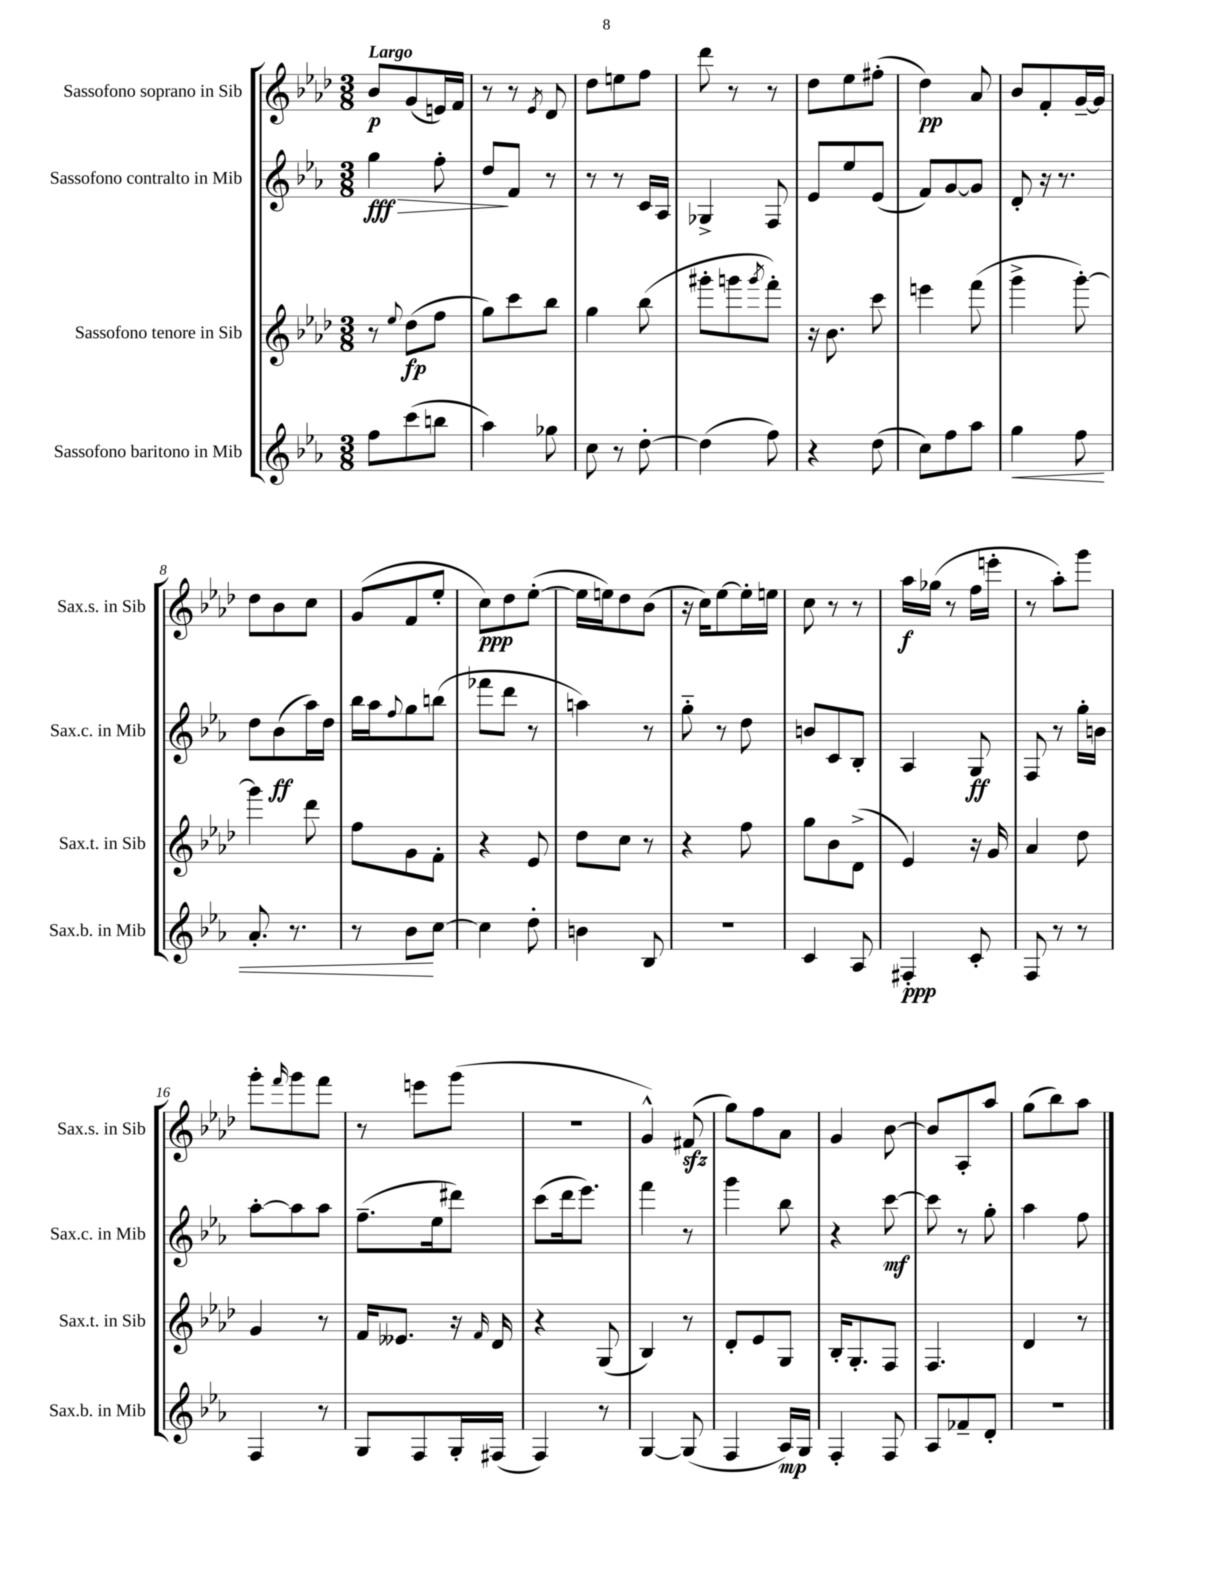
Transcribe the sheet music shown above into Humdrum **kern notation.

**kern	**dynam	**kern	**dynam	**kern	**dynam	**kern	**dynam
*part4	*part4	*part3	*part3	*part2	*part2	*part1	*part1
*staff4	*staff4	*staff3	*staff3	*staff2	*staff2	*staff1	*staff1
*I"Sassofono baritono in Mib	*	*I"Sassofono tenore in Sib	*	*I"Sassofono contralto in Mib	*	*I"Sassofono soprano in Sib	*
*I'Sax.b. in Mib	*	*I'Sax.t. in Sib	*	*I'Sax.c. in Mib	*	*I'Sax.s. in Sib	*
*clefG2	*	*clefG2	*	*clefG2	*	*clefG2	*
*k[b-e-a-]	*	*k[b-e-a-d-]	*	*k[b-e-a-]	*	*k[b-e-a-d-]	*
*M3/8	*	*M3/8	*	*M3/8	*	*M3/8	*
=1	=1	=1	=1	=1	=1	=1	=1
!	!	!	!	!	!	!LO:TX:a:B:t=Largo	!
!	!	!	!	!	!LO:HP:b	!	!
8ff\L	.	8r	.	4gg\	> fff	8b-/L	p
.	.	8qqee-/	.	.	.	.	.
(8ccc\	.	(8dd-\L	fp	.	.	(8g/	.
8bbn\J	.	8ff\J	.	8ff'\	.	16en/L)	.
.	.	.	.	.	.	16f/JJ	.
=2	=2	=2	=2	=2	=2	=2	=2
4aa-\)	.	8gg\L)	.	8dd/L	.	8r	.
.	.	8ccc\	.	8f/J	]	8r	.
.	.	.	.	.	.	8qe-/	.
8gg-X\	.	8bb-\J	.	8r	.	8d-/	.
=3	=3	=3	=3	=3	=3	=3	=3
8cc\	.	4gg\	.	8r	.	8dd-\L	.
8r	.	.	.	8r	.	8een\	.
[8dd'\	.	(8bb-\	.	16c/LL	.	8ff\J	.
.	.	.	.	16A-/JJ	.	.	.
=4	=4	=4	=4	=4	=4	=4	=4
(4dd\]	.	8ggg#X'\L	.	4G-X^/	.	8ddd-\	.
.	.	8gggn\	.	.	.	8r	.
.	.	8qggg/	.	.	.	.	.
8ff\)	.	8fff'\J)	.	8F/	.	8r	.
=5	=5	=5	=5	=5	=5	=5	=5
4r	.	16r	.	8e-/L	.	8dd-\L	.
.	.	8.b-\	.	.	.	.	.
.	.	.	.	8ee-/	.	8ee-\	.
(8dd\	.	8ccc\	.	(8e-/J	.	(8ff#X'\J	.
=6	=6	=6	=6	=6	=6	=6	=6
8cc\L)	.	4eeen\	.	8f/L)	.	4dd-\)	pp
8ff\	.	.	.	[8g/	.	.	.
8aa-\J	.	(8fff\	.	8g/J]	.	8a-/	.
=7	=7	=7	=7	=7	=7	=7	=7
!	!LO:HP:b	!	!	!	!	!	!
4gg\	<	4ggg^\	.	8d'/	.	8b-/L	.
.	.	.	.	16r	.	8f'/	.
.	.	.	.	8.r	.	.	.
8ff\	.	[8ggg'\)	.	.	.	[16g~/L	.
.	.	.	.	.	.	16g/JJ]	.
!!LO:LB:g=z
=8	=8	=8	=8	=8	=8	=8	=8
8.a-'/	.	4ggg\]	.	8dd\L	.	8dd-\L	.
.	.	.	.	(8b-\	ff	8b-\	.
8.r	.	.	.	.	.	.	.
.	.	8ddd-\	.	16aa-\L)	.	8cc\J	.
.	.	.	.	16dd\JJ	.	.	.
=9	=9	=9	=9	=9	=9	=9	=9
8r	.	8ff\L	.	16bb-\LL	.	(8g/L	.
.	.	.	.	16aa-\J	.	.	.
.	.	.	.	8qqff/	.	.	.
8b-\L	.	8g\	.	8gg\	.	8f/	.
[8cc\J	[	8f'\J	.	(8bbn\J	.	8ee-'/J	.
=10	=10	=10	=10	=10	=10	=10	=10
4cc\]	.	4r	.	8fff-X\L	.	8cc\L)	ppp
.	.	.	.	8ddd\J	.	8dd-\	.
8dd'\	.	8e-/	.	8r	.	([8ee-'\J	.
=11	=11	=11	=11	=11	=11	=11	=11
4bn\	.	8dd-\L	.	4aan\)	.	16ee-\LL]	.
.	.	.	.	.	.	16een\J)	.
.	.	8cc\J	.	.	.	8dd-\	.
8B-/	.	8r	.	8r	.	(8b-\J	.
=12	=12	=12	=12	=12	=12	=12	=12
4.r	.	4r	.	8gg\	.	16r	.
.	.	.	.	.	.	16cc\KL)	.
.	.	.	.	8r	.	[8ee-\	.
.	.	8ff\	.	8dd\	.	16ee-'\L]	.
.	.	.	.	.	.	16een\JJ	.
=13	=13	=13	=13	=13	=13	=13	=13
4c/	.	8gg\L	.	8bn/L	.	8cc\	.
.	.	8b-\	.	8c/	.	8r	.
8A-/	.	(8d-^\J	.	8B-'/J	.	8r	.
=14	=14	=14	=14	=14	=14	=14	=14
4F#X'/	ppp	4e-/)	.	4A-/	.	16aa-\LL	f
.	.	.	.	.	.	(16gg-X\JJ	.
.	.	.	.	.	.	8r	.
8c'/	.	16r	.	8G/	ff	16ff\LL	.
.	.	16g/	.	.	.	16eeen'\JJ	.
=15	=15	=15	=15	=15	=15	=15	=15
8F/	.	4a-/	.	8F/	.	8r	.
8r	.	.	.	8r	.	8aa-'\L)	.
8r	.	8dd-\	.	16gg'\LL	.	8ggg\J	.
.	.	.	.	16bn\JJ	.	.	.
!!LO:LB:g=z
=16	=16	=16	=16	=16	=16	=16	=16
4F/	.	4g/	.	[8aa-'\L	.	8ggg'\L	.
.	.	.	.	.	.	16qqfff/	.
.	.	.	.	8aa-\]	.	8ggg\	.
8r	.	8r	.	8aa-\J	.	8fff\J	.
=17	=17	=17	=17	=17	=17	=17	=17
8G/L	.	16f/KL	.	(8.ff~\L	.	8r	.
.	.	8.e--X/J	.	.	.	.	.
8F/	.	.	.	.	.	8eeen\L	.
.	.	.	.	16ee-\k	.	.	.
16G'/L	.	16r	.	8ddd#X\J)	.	(8ggg\J	.
.	.	16qqf/	.	.	.	.	.
(16F#X/JJ	.	16d-/	.	.	.	.	.
=18	=18	=18	=18	=18	=18	=18	=18
4F/)	.	4r	.	(8ccc\L	.	4.r	.
.	.	.	.	16ddd\k	.	.	.
.	.	.	.	8.eee-\J)	.	.	.
8r	.	(8G/	.	.	.	.	.
=19	=19	=19	=19	=19	=19	=19	=19
[4G/	.	4B-/)	.	4fff\	.	4g^^/)	.
(8G/]	.	8r	.	8r	.	(8f#Xzz/	.
=20	=20	=20	=20	=20	=20	=20	=20
4F/	.	8d-'/L	.	4ggg\	.	8gg\L)	.
.	.	8e-/	.	.	.	8ff\	.
16A-/LL)	mp	8G/J	.	8bb-\	.	8a-\J	.
16G/JJ	.	.	.	.	.	.	.
=21	=21	=21	=21	=21	=21	=21	=21
4F'/	.	16B-'/KL	.	4r	.	4g/	.
.	.	8.G'/	.	.	.	.	.
8F/	.	8F/J	.	[8ccc\	mf	[8b-\	.
=22	=22	=22	=22	=22	=22	=22	=22
8A-/L	.	4.F/	.	8ccc\]	.	8b-/L]	.
8f-X~/	.	.	.	8r	.	8A-'/	.
8d'/J	.	.	.	8gg'\	.	8aa-/J	.
=23	=23	=23	=23	=23	=23	=23	=23
4.r	.	4d-/	.	4aa-\	.	(8gg\L	.
.	.	.	.	.	.	8bb-\)	.
.	.	8r	.	8ff\	.	8aa-\J	.
==	==	==	==	==	==	==	==
*-	*-	*-	*-	*-	*-	*-	*-
